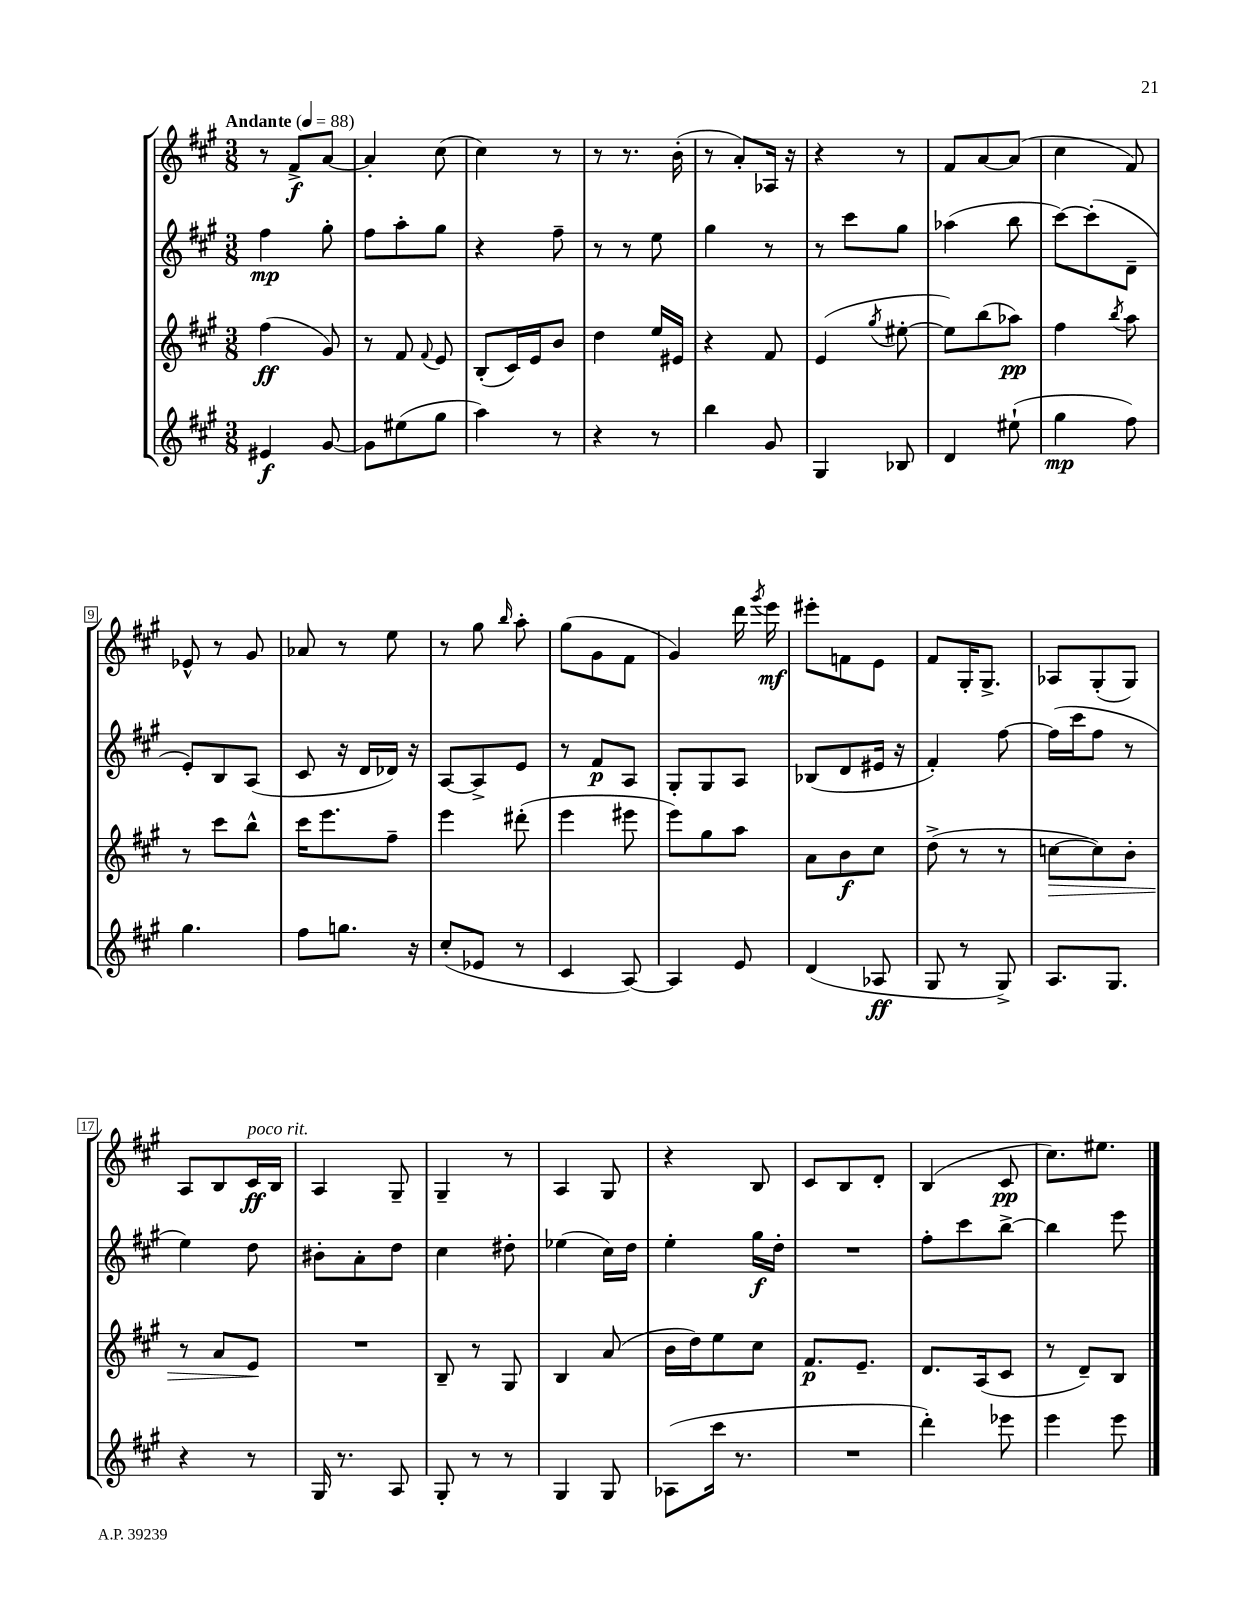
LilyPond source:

<<
\new StaffGroup <<
\new Staff = "s0" {
    \clef treble \key a \major \numericTimeSignature \time 3/8 \tempo "Andante" 4 = 88
    \autoBeamOff r8 fis'8[->\f a'8]~ |
    a'4-. cis''8( |
    cis''4) r8 |
    r8 r8. b'16-.( |
    r8 a'8[-.) aes16] r16 |
    r4 r8 |
    fis'8[ a'8~ a'8]( |
    cis''4 fis'8) |
    ees'8-^ r8 gis'8 |
    aes'8 r8 e''8 |
    r8 gis''8 \grace { b''16 } a''8-. |
    gis''8[( gis'8 fis'8] |
    gis'4) d'''16 \acciaccatura { gis'''8 } e'''16\mf |
    eis'''8[-. f'8 e'8] |
    fis'8[ gis16-. gis8.]-> |
    aes8[ gis8-.( gis8]) |
    a8[ b8 cis'16\ff^\markup { \italic "poco rit." } b16] |
    a4 gis8-- |
    gis4-- r8 |
    a4 gis8 |
    r4 b8 |
    cis'8[ b8 d'8]-. |
    b4( cis'8\pp |
    cis''8.[) eis''8.] \bar "|." |
}
\new Staff = "s1" {
    \clef treble \key a \major \numericTimeSignature \time 3/8
    \autoBeamOff fis''4\mp gis''8-. |
    fis''8[ a''8-. gis''8] |
    r4 fis''8-- |
    r8 r8 e''8 |
    gis''4 r8 |
    r8 cis'''8[ gis''8] |
    aes''4( b''8 |
    cis'''8[~) cis'''8-.( d'8]-- |
    e'8[-.) b8 a8]( |
    cis'8 r16 d'16[ des'16]) r16 |
    a8[~ a8-> e'8] |
    r8 fis'8[\p a8] |
    gis8[-. gis8 a8] |
    bes8[( d'8 eis'16] r16 |
    fis'4-.) fis''8~ |
    fis''16[( cis'''16 fis''8] r8 |
    e''4) d''8 |
    bis'8[-. a'8-. d''8] |
    cis''4 dis''8-. |
    ees''4( cis''16[) d''16] |
    e''4-. gis''16[\f d''16]-. |
    R4. |
    fis''8[-. cis'''8 b''8]~-> |
    b''4 e'''8 \bar "|." |
}
\new Staff = "s2" {
    \clef treble \key a \major \numericTimeSignature \time 3/8
    \autoBeamOff fis''4\ff( gis'8) |
    r8 fis'8 \appoggiatura { fis'8 } e'8 |
    b8[-.( cis'16) e'16 b'8] |
    d''4 e''16[ eis'16] |
    r4 fis'8 |
    e'4( \acciaccatura { gis''8 } eis''8~-. |
    eis''8[) b''8( aes''8]\pp) |
    fis''4 \acciaccatura { b''8 } a''8 |
    r8 cis'''8[ b''8]-^ |
    cis'''16[ e'''8. fis''8]-- |
    e'''4 dis'''8-.( |
    e'''4 eis'''8 |
    e'''8[) gis''8 a''8] |
    a'8[ b'8\f cis''8] |
    d''8->( r8 r8 |
    c''8[~\> c''8) b'8]-. |
    r8 a'8[ e'8]\! |
    R4. |
    b8-- r8 gis8 |
    b4 a'8( |
    b'16[ d''16) e''8 cis''8] |
    fis'8.[\p e'8.]-- |
    d'8.[ a16( cis'8] |
    r8 d'8[--) b8] \bar "|." |
}
\new Staff = "s3" {
    \clef treble \key a \major \numericTimeSignature \time 3/8
    \autoBeamOff eis'4\f gis'8~ |
    gis'8[ eis''8( gis''8] |
    a''4) r8 |
    r4 r8 |
    b''4 gis'8 |
    gis4 bes8 |
    d'4 eis''8-!( |
    gis''4\mp fis''8) |
    gis''4. |
    fis''8[ g''8.] r16 |
    cis''8[-.( ees'8] r8 |
    cis'4 a8~) |
    a4 e'8 |
    d'4( aes8\ff |
    gis8 r8 gis8->) |
    a8.[ gis8.] |
    r4 r8 |
    gis16 r8. a8 |
    gis8-. r8 r8 |
    gis4 gis8 |
    aes8[( cis'''16] r8. |
    R4. |
    d'''4-.) ees'''8 |
    e'''4 e'''8 \bar "|." |
}
>>
>>
\layout { \context { \Score \override BarNumber.stencil = #(make-stencil-boxer 0.1 0.3 ly:text-interface::print) } }
